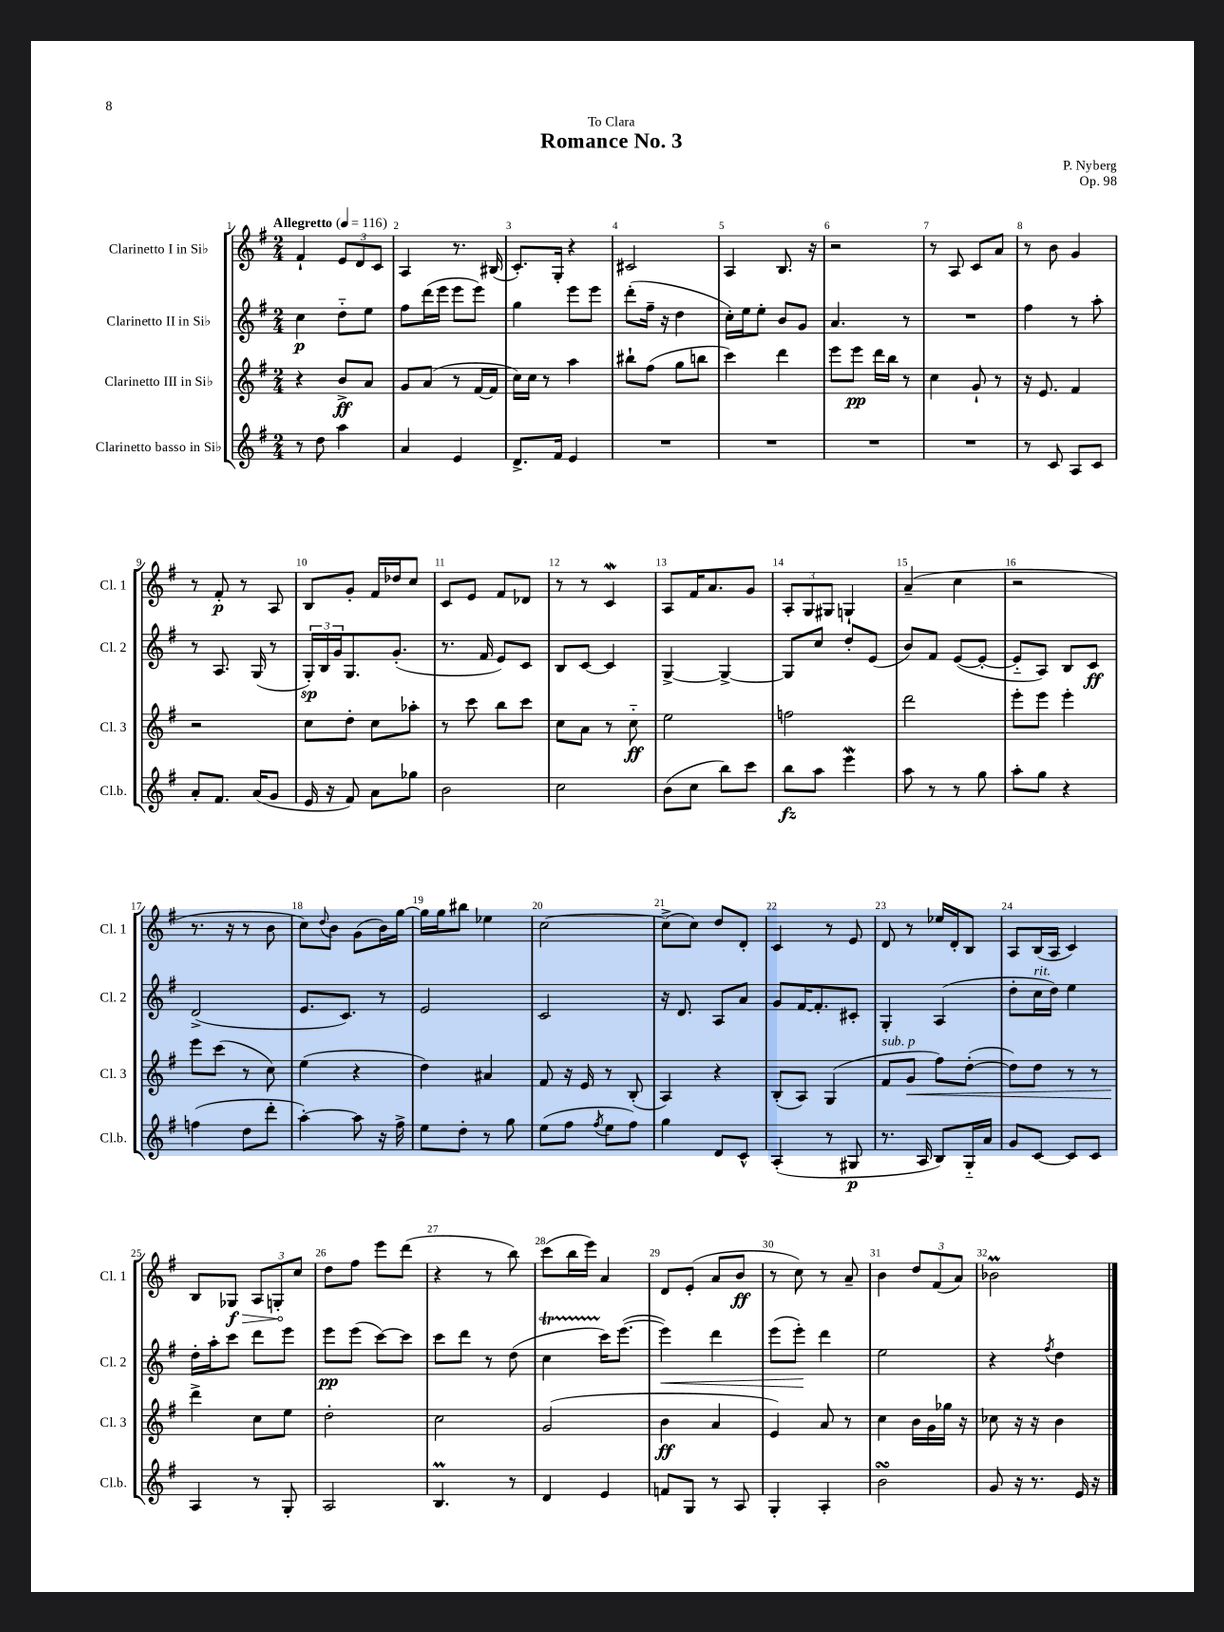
\header { title = "Romance No. 3" composer = "P. Nyberg" dedication = "To Clara" opus = "Op. 98" }
<<
\new StaffGroup <<
\new Staff = "s0" \with { instrumentName = "Clarinetto I in Sib" shortInstrumentName = "Cl. 1" } {
    \clef treble \key g \major \numericTimeSignature \time 2/4 \tempo "Allegretto" 4 = 116
    fis'4-! \tuplet 3/2 { e'8 d'8 c'8 } |
    a4 r8. bis16( |
    c'8.-.) g16-. r4 |
    cis'2 |
    a4 b8. r16 |
    r2 |
    r8 a8 c'8 a'8 |
    r8 b'8 g'4 |
    r8 fis'8-.\p r8 a8 |
    b8 g'8-. fis'16 des''16 c''8 |
    c'8 e'8 fis'8 des'8 |
    r8 r8 c'4\mordent |
    a8 fis'16 a'8. g'8 |
    \tuplet 3/2 { a8-. g8 gis8 } g4-! |
    a'4--( c''4 |
    r2 |
    r8. r16 r8 b'8 |
    c''8) \appoggiatura { d''8 } b'8 g'8( b'16) g''16~ |
    g''16 g''16 bis''8 ees''4 |
    c''2~ |
    c''8->( c''8) d''8 d'8-. |
    c'4 r8 e'8 |
    d'8 r8 ees''16 d'16-. b8 |
    a8 b16( a16 c'4) |
    b8 \once \override Hairpin.circled-tip = ##t ges8\f\> \tuplet 3/2 { a8 g8-.\! c''8 } |
    d''8 fis''8 e'''8 d'''8( |
    r4 r8 b''8) |
    c'''8( b''16 e'''16) a'4 |
    d'8 e'8-.( a'8 b'8\ff |
    r8 c''8) r8 a'8-- |
    b'4 \tuplet 3/2 { d''8 fis'8( a'8) } |
    bes'2\prall \bar "|." |
}
\new Staff = "s1" \with { instrumentName = "Clarinetto II in Sib" shortInstrumentName = "Cl. 2" } {
    \clef treble \key g \major \numericTimeSignature \time 2/4
    c''4\p d''8-_ e''8 |
    fis''8 d'''16( e'''16 e'''8 e'''8) |
    g''4 e'''8 e'''8 |
    d'''8-.( fis''16-- r16 d''4 |
    c''16-.) e''16 e''8-. b'8 g'8 |
    a'4. r8 |
    R2 |
    fis''4 r8 a''8-. |
    r8 a8. g16( r8 |
    \tuplet 3/2 { g16-.\sp) b16 g'16 } g8. g'8.-.( |
    r8. fis'16 e'8) c'8 |
    b8 c'8~ c'4 |
    g4~-> g4~-> |
    g8 c''8 d''8-. e'8( |
    b'8) fis'8 e'8~( e'8~-. |
    e'8-_ a8) b8 c'8\ff |
    d'2->( |
    e'8. c'8.) r8 |
    e'2 |
    c'2 |
    r16 d'8. a8 a'8 |
    g'8 fis'16~ fis'8.-. cis'8-. |
    g4-. a4( |
    d''8-. c''16^\markup { \italic "rit." } d''16) e''4 |
    d''16-. a''16-. c'''8 d'''8 e'''8 |
    e'''8\pp e'''8( c'''8~) c'''8 |
    c'''8 d'''8 r8 d''8( |
    c''4\startTrillSpan c'''16\stopTrillSpan) e'''8.~( |
    e'''4\<) d'''4 |
    e'''8( e'''8-.\!) d'''4 |
    e''2 |
    r4 \acciaccatura { fis''8 } d''4 \bar "|." |
}
\new Staff = "s2" \with { instrumentName = "Clarinetto III in Sib" shortInstrumentName = "Cl. 3" } {
    \clef treble \key g \major \numericTimeSignature \time 2/4
    r4 b'8->\ff a'8 |
    g'8 a'8( r8 fis'16~ fis'16 |
    c''16) c''16 r8 a''4 |
    bis''8-! fis''8( g''8 b''8 |
    c'''4) d'''4 |
    e'''8 e'''8\pp d'''16 b''16 r8 |
    c''4 g'8-! r8 |
    r16 e'8. fis'4 |
    r2 |
    c''8 d''8-. c''8 aes''8-. |
    r8 c'''8 b''8 c'''8 |
    c''8 a'8 r8 c''8-_\ff |
    e''2 |
    f''2 |
    d'''2 |
    e'''8-. e'''8 e'''4-. |
    e'''8 c'''8( r8 c''8) |
    e''4( r4 |
    d''4) ais'4 |
    fis'8 r16 e'16 r8 b8-.( |
    a4) r4 |
    b8-.( a8) g4( |
    fis'8^\markup { \italic "sub. p" } g'8\< fis''8) d''8~-.( |
    d''8) d''8 r8 r8 |
    d'''4->\! c''8 e''8 |
    d''2-. |
    c''2 |
    g'2( |
    b'4\ff a'4 |
    e'4) a'8 r8 |
    c''4 b'16 g'16 ges''16 r16 |
    ces''8 r16 r16 b'4 \bar "|." |
}
\new Staff = "s3" \with { instrumentName = "Clarinetto basso in Sib" shortInstrumentName = "Cl.b." } {
    \clef treble \key g \major \numericTimeSignature \time 2/4
    r8 d''8 a''4 |
    a'4 e'4 |
    d'8.-> fis'16 e'4 |
    R2 |
    R2 |
    R2 |
    R2 |
    r8 c'8 a8 c'8 |
    a'8-. fis'8. a'16( g'8 |
    e'16 r16 fis'8) a'8 ges''8 |
    b'2 |
    c''2 |
    b'8( c''8 b''8) c'''8 |
    b''8\fz a''8 e'''4\mordent |
    a''8 r8 r8 g''8 |
    a''8-. g''8 r4 |
    f''4( d''8 d'''8-. |
    a''4~-.) a''8 r16 fis''16-> |
    e''8 d''8-. r8 g''8 |
    e''8( fis''8 \acciaccatura { fis''8 } e''8 fis''8) |
    g''4 d'8 c'8-^ |
    a4-.( r8 gis8\p |
    r8. a16 b8) g16-_ a'16 |
    g'8 c'8~ c'8 c'8 |
    a4 r8 g8-. |
    a2 |
    b4.\prall r8 |
    d'4 e'4 |
    f'8 g8 r8 a8 |
    g4-. a4-. |
    b'2\turn |
    g'8 r16 r8. e'16 r16 \bar "|." |
}
>>
>>
\layout { \context { \Score \override BarNumber.break-visibility = ##(#f #t #t) barNumberVisibility = #all-bar-numbers-visible } }
